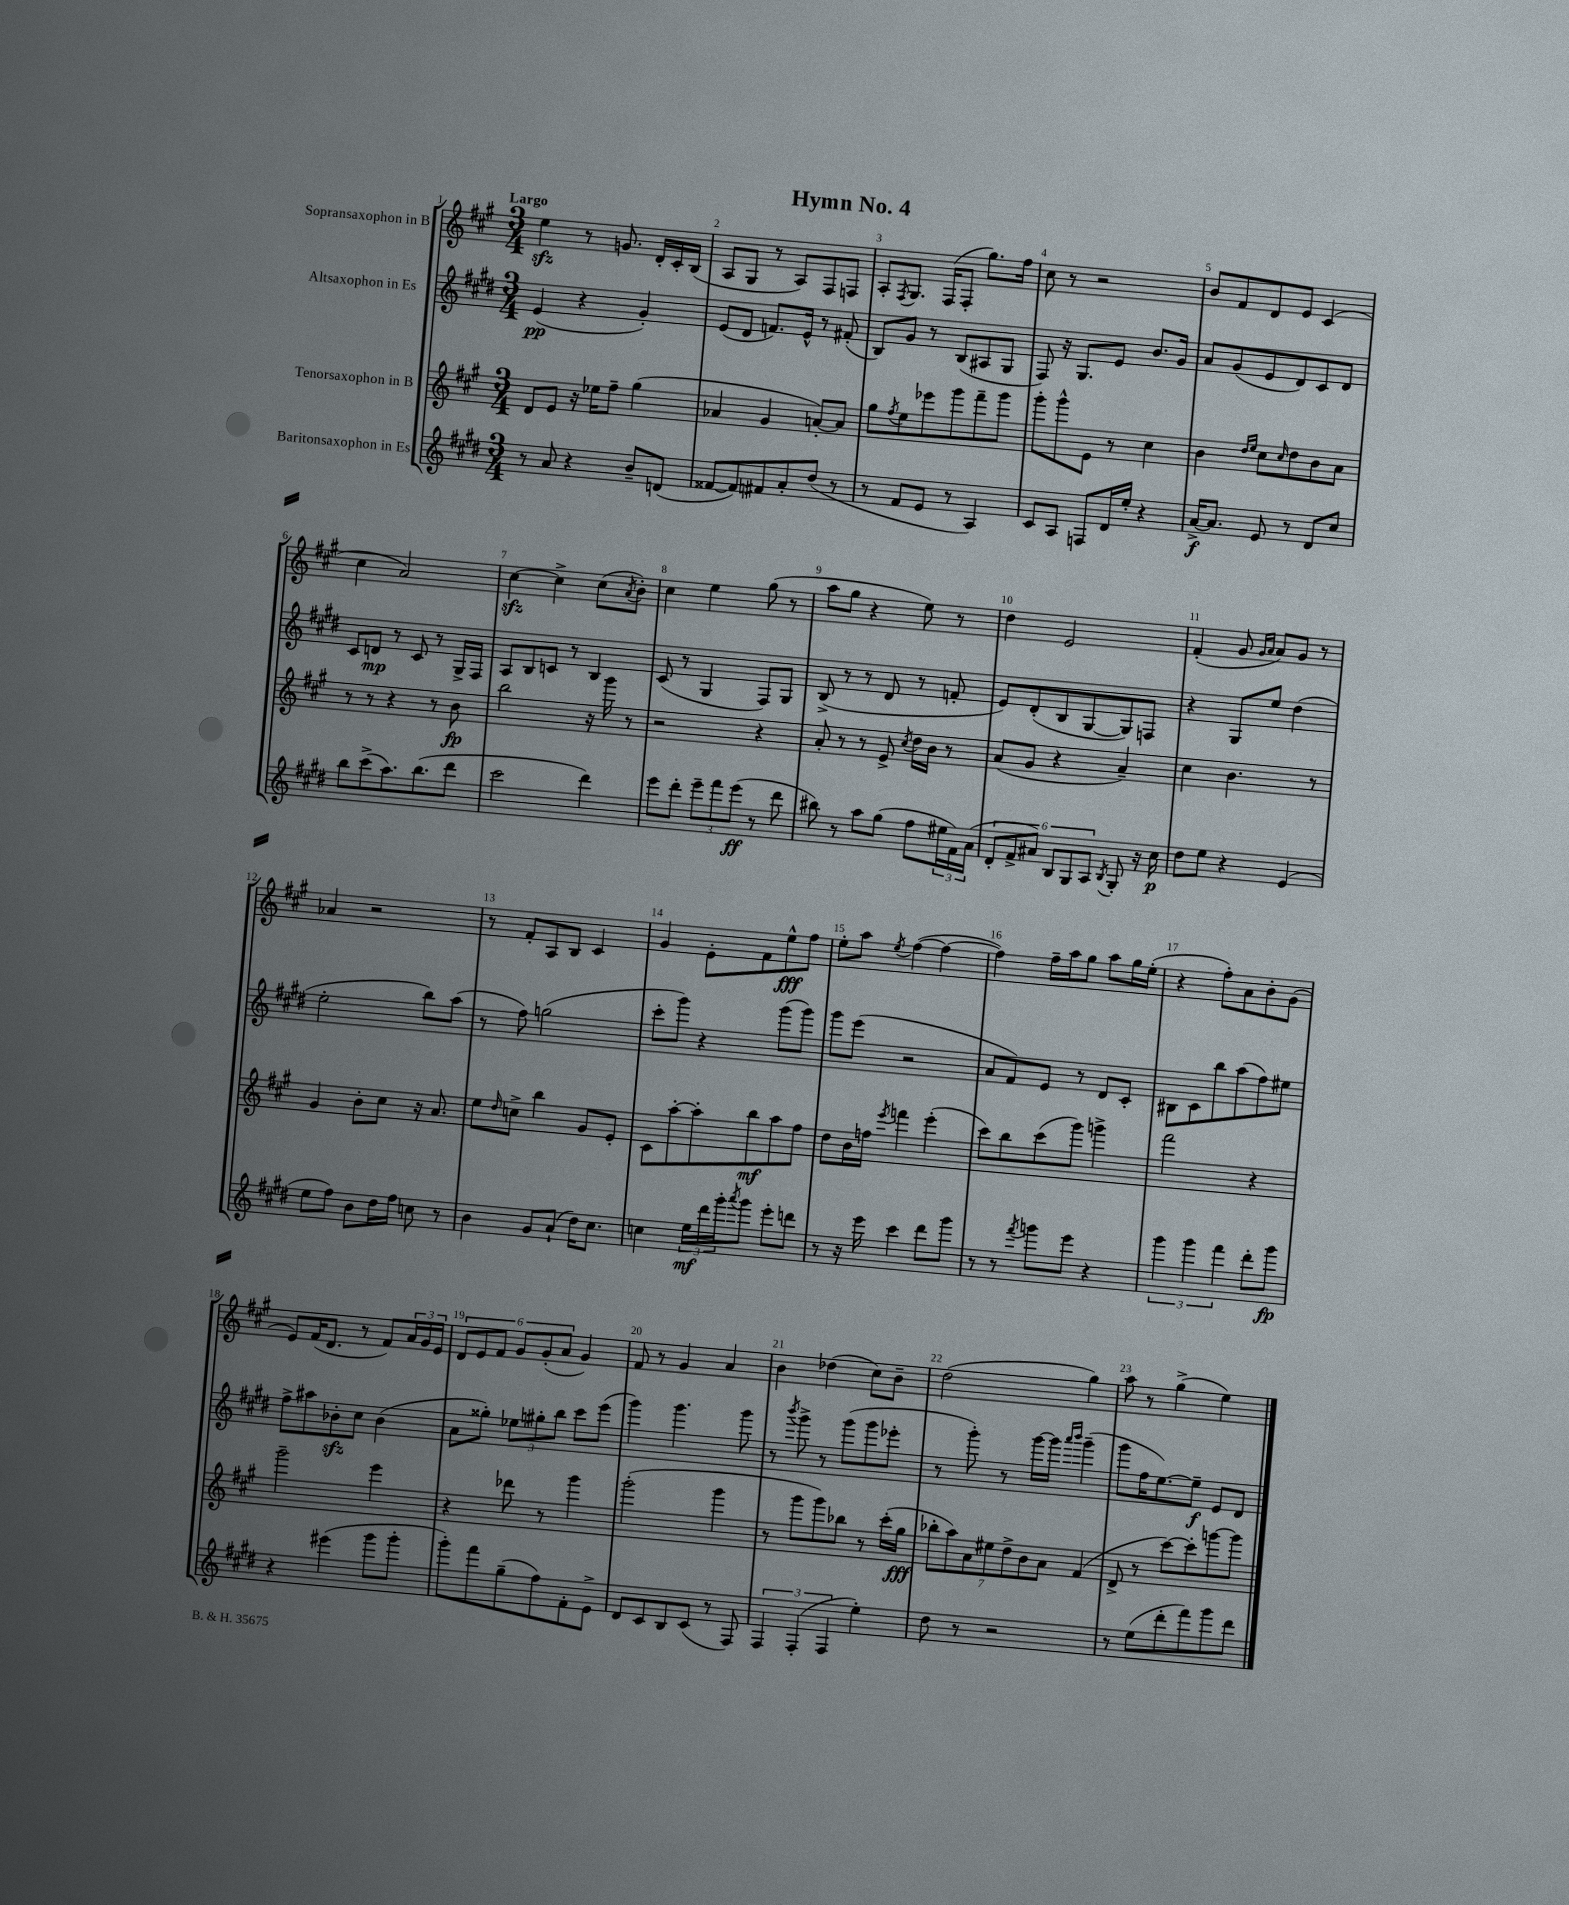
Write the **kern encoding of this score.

**kern	**dynam	**kern	**dynam	**kern	**dynam	**kern	**dynam
*part4	*part4	*part3	*part3	*part2	*part2	*part1	*part1
*staff4	*staff4	*staff3	*staff3	*staff2	*staff2	*staff1	*staff1
*I"Baritonsaxophon in Es	*	*I"Tenorsaxophon in B	*	*I"Altsaxophon in Es	*	*I"Sopransaxophon in B	*
*clefG2	*	*clefG2	*	*clefG2	*	*clefG2	*
*k[f#c#g#d#]	*	*k[f#c#g#]	*	*k[f#c#g#d#]	*	*k[f#c#g#]	*
*M3/4	*	*M3/4	*	*M3/4	*	*M3/4	*
=1	=1	=1	=1	=1	=1	=1	=1
!	!	!	!	!	!	!LO:TX:a:B:t=Largo	!
8r	.	8d/L	.	(4e/	pp	4eezz\	.
8a/	.	8e/J	.	.	.	.	.
4r	.	16r	.	4r	.	8r	.
.	.	16ee-X\KL	.	.	.	.	.
.	.	8ff#~\J	.	.	.	8.gn/	.
8b~/L	.	(4gg#\	.	4g#'/)	.	.	.
.	.	.	.	.	.	16d'/LL	.
(8dn/J	.	.	.	.	.	16c#'/	.
.	.	.	.	.	.	(16B/JJ	.
=2	=2	=2	=2	=2	=2	=2	=2
[8f##X/L	.	4a-X/	.	(8e/L	.	8A/L	.
8f##/])	.	.	.	8d#/J	.	8G#/J	.
8f#X/	.	4g#/	.	8.fn/L)	.	8r	.
8a'/	.	.	.	.	.	8A/L)	.
.	.	.	.	16e^^/Jk	.	.	.
(8dd#/J	.	[8an'/L)	.	8r	.	8F#/	.
8r	.	8a/J]	.	(8f#X'/	.	8Fn/J	.
=3	=3	=3	=3	=3	=3	=3	=3
8r	.	8gg#\L	.	8B/L)	.	8A'/L	.
.	.	8qff#/	.	.	.	8qF#/	.
8f#/L	.	8ee\	.	8g#/J	.	8.G#/J	.
8e/J	.	8eee-X\	.	8r	.	.	.
.	.	.	.	.	.	(16F#/KL	.
8r	.	8ggg#\	.	(8B/L	.	8F#'/J	.
4A/)	.	8fff#~\	.	8A#X/	.	8.gg#\L)	.
.	.	8ggg#\J	.	8G#/J	.	.	.
.	.	.	.	.	.	16ff#\Jk	.
=4	=4	=4	=4	=4	=4	=4	=4
8c#/L	.	8ggg#'\L	.	8F#/)	.	8cc#\	.
8A/J	.	8ggg#^^\	.	16r	.	8r	.
.	.	.	.	8.G#/L	.	.	.
8Fn/L	.	8e\J	.	.	.	2r	.
16d#/L	.	8r	.	8e/J	.	.	.
16ee'/JJ	.	.	.	.	.	.	.
4r	.	4cc#\	.	8.b/L	.	.	.
.	.	.	.	16g#/Jk	.	.	.
=5	=5	=5	=5	=5	=5	=5	=5
[16a^/KL	f	4b\	.	8a/L	.	8b/L	.
8.a/J]	.	.	.	.	.	.	.
.	.	.	.	(8g#/	.	8f#/	.
.	.	16qqdd/LL	.	.	.	.	.
.	.	16qqee/JJ	.	.	.	.	.
8e/	.	8cc#\L	.	8e/	.	8d/	.
.	.	16qqcc#/	.	.	.	.	.
8r	.	8dd\	.	8d#/)	.	8e/J	.
8d#/L	.	8b\	.	8c#/	.	(4c#/	.
8cc#/J	.	8a\J	.	8d#/J	.	.	.
!!LO:LB:g=z
=6	=6	=6	=6	=6	=6	=6	=6
8bb\L	.	8r	.	8c#/L	.	4cc#\	.
(8ccc#^\	.	8r	.	8dn/J	mp	.	.
8.aa\)	.	4r	.	8r	.	2a/)	.
.	.	.	.	8c#/	.	.	.
(8.bb\	.	.	.	.	.	.	.
.	.	8r	.	8r	.	.	.
8ddd#\J	.	8b\	fp	16G#^/LL	.	.	.
.	.	.	.	16F#/JJ	.	.	.
=7	=7	=7	=7	=7	=7	=7	=7
2ccc#\	.	2bb\	.	8A/L	.	[4cc#zz\	.
.	.	.	.	8B/	.	.	.
.	.	.	.	8cn/J	.	4cc#^\]	.
.	.	.	.	8r	.	.	.
4ddd#\)	.	16r	.	4B/	.	(8cc#\L	.
.	.	16ggg#\	.	.	.	.	.
.	.	.	.	.	.	8qa/	.
.	.	8r	.	.	.	8b'\J)	.
=8	=8	=8	=8	=8	=8	=8	=8
8eee\L	.	2r	.	(8c#/	.	4cc#\	.
8ddd#'\J	.	.	.	8r	.	.	.
12eee~\L	.	.	.	4G#/	.	4ee\	.
12fff#\	.	.	.	.	.	.	.
(12eee\J	ff	.	.	.	.	.	.
8r	.	4r	.	8F#/L)	.	(8gg#\	.
8ddd#\	.	.	.	8G#/J	.	8r	.
=9	=9	=9	=9	=9	=9	=9	=9
8bb#X\)	.	8a'/	.	(8B^/	.	8aa\L	.
8r	.	8r	.	8r	.	8gg#\J	.
8aa\L	.	8r	.	8r	.	4r	.
(8gg#\J	.	8e^/	.	8d#/	.	.	.
.	.	8qcc#/	.	.	.	.	.
8ff#\L	.	16dd\LL	.	8r	.	8ee\)	.
.	.	16b\JJ	.	.	.	.	.
24ee#X\L	.	8r	.	8fn'/	.	8r	.
24f#\)	.	.	.	.	.	.	.
(24a\JJ	.	.	.	.	.	.	.
=10	=10	=10	=10	=10	=10	=10	=10
12d#'/L	.	(8a/L	.	8e/L)	.	4dd\	.
12f#^/	.	.	.	.	.	.	.
.	.	8g#/J	.	(8d#'/	.	.	.
12a#X/J)	.	.	.	.	.	.	.
12B/L	.	4r	.	8B/	.	2e/	.
12G#/	.	.	.	.	.	.	.
.	.	.	.	[8G#/	.	.	.
12A/J	.	.	.	.	.	.	.
8qB/	.	.	.	.	.	.	.
8G#'/	.	4a~/)	.	8G#/])	.	.	.
16r	.	.	.	8Fn/J	.	.	.
16cc#\	p	.	.	.	.	.	.
=11	=11	=11	=11	=11	=11	=11	=11
8dd#\L	.	4cc#\	.	4r	.	(4f#'/	.
8ee\J	.	.	.	.	.	.	.
4r	.	4.b\	.	8G#/L	.	8g#/	.
.	.	.	.	.	.	16qqg#/LL	.
.	.	.	.	.	.	16qqa/JJ	.
.	.	.	.	8ee/J	.	8a/L)	.
(4e/	.	.	.	(4dd#\	.	8g#/J	.
.	.	8r	.	.	.	8r	.
!!LO:LB:g=z
=12	=12	=12	=12	=12	=12	=12	=12
8ee\L	.	4g#/	.	2ee'\	.	4a-X/	.
8ff#\J)	.	.	.	.	.	.	.
8b\L	.	8b'\L	.	.	.	2r	.
16dd#\L	.	8cc#\J	.	.	.	.	.
16ff#\JJ	.	.	.	.	.	.	.
8ccn\	.	16r	.	8bb\L)	.	.	.
.	.	8.a/	.	.	.	.	.
8r	.	.	.	(8aa\J	.	.	.
=13	=13	=13	=13	=13	=13	=13	=13
4b\	.	8ee\L	.	8r	.	8r	.
.	.	16qqdd/	.	.	.	.	.
.	.	8ccn^\J	.	8ff#\)	.	8f#'/L	.
8g#/L	.	4bb\	.	(2ggn\	.	8A/	.
(8a`/J	.	.	.	.	.	8B/J	.
16dd#\KL)	.	8g#/L	.	.	.	4c#/	.
8.cc#\J	.	.	.	.	.	.	.
.	.	8e'/J	.	.	.	.	.
=14	=14	=14	=14	=14	=14	=14	=14
4ccn\	.	8c#\L	.	8ccc#'\L	.	4g#/	.
.	.	[8aa'\	.	8ggg#\J)	.	.	.
24ee\LL	mf	8aa'\]	.	4r	.	8e'\L	.
24ddd#\	.	.	.	.	.	.	.
24ggg#'\J	.	.	.	.	.	.	.
8qaaa/	.	.	.	.	.	.	.
8ggg#\J	.	8bb\	mf	.	.	8f#\	.
8eee'\L	.	8aa\	.	(8ggg#\L	.	8ee^^\	fff
8dddn\J	.	8ff#\J	.	8ggg#\J)	.	8ff#\J	.
=15	=15	=15	=15	=15	=15	=15	=15
8r	.	8dd\L	.	8ggg#\L	.	8ee'\L	.
16r	.	16b\L	.	(8eee\J	.	8aa\J	.
16eee\	.	16ffn\JJ	.	.	.	.	.
.	.	8qeee/	.	.	.	8qee/	.
4ccc#\	.	4fffn\	.	2r	.	([4ff#\	.
8ddd#\L	.	(4eee'\	.	.	.	4ff#\_	.
8ggg#\J	.	.	.	.	.	.	.
=16	=16	=16	=16	=16	=16	=16	=16
8r	.	8ccc#\L)	.	8a/L	.	4ff#\])	.
8r	.	8bb\	.	8f#/)	.	.	.
8qfff#/	.	.	.	.	.	.	.
8gggn\L	.	(8ccc#\	.	8e/J	.	16ff#~\LL	.
.	.	.	.	.	.	16aa\J	.
8eee\J	.	8ggg#\J)	.	8r	.	8gg#\J	.
4r	.	4gggn^\	.	8d#/L	.	8aa\L	.
.	.	.	.	8c#'/J	.	16gg#\L	.
.	.	.	.	.	.	(16ee'\JJ	.
=17	=17	=17	=17	=17	=17	=17	=17
6ggg#\	.	2fff#\	.	8B#X\L	.	4r	.
.	.	.	.	8c#\	.	.	.
6ggg#\	.	.	.	.	.	.	.
.	.	.	.	8bb\	.	8ff#'\L)	.
6fff#\	.	.	.	.	.	.	.
.	.	.	.	(8aa\	.	8a\	.
8ddd#'\L	.	4r	.	8ff#\)	.	8b'\	.
8ggg#\J	fp	.	.	8ee#X\J	.	(8g#\J	.
!!LO:LB:g=z
=18	=18	=18	=18	=18	=18	=18	=18
4r	.	2ggg#~\	.	8ff#^\L	.	8e/L)	.
.	.	.	.	8aa#X\	.	(16f#/K	.
.	.	.	.	.	.	8.d/J	.
(4eee#X\	.	.	.	8b-Xzz'\	.	.	.
.	.	.	.	8cc#\J	.	8r	.
8ggg#\L	.	4eee\	.	(4b-\	.	8f#/L)	.
8ggg#'\J	.	.	.	.	.	24a/L	.
.	.	.	.	.	.	24g#/	.
.	.	.	.	.	.	24e/JJ	.
=19	=19	=19	=19	=19	=19	=19	=19
8ggg#'\L)	.	4r	.	8a\L	.	12d/L	.
.	.	.	.	.	.	12e/	.
8fff#\	.	.	.	8gg##X'\J)	.	.	.
.	.	.	.	.	.	12f#/J	.
(8gg#~\	.	8ddd-X\	.	12ee-X\L	.	12g#/L	.
.	.	.	.	12gg#X'\	.	(12g#'/	.
8ff#\)	.	8r	.	.	.	.	.
.	.	.	.	12bb\J	.	12a/J	.
8f#'\	.	4ggg#\	.	8ccc#\L	.	4g#/)	.
8e^\J	.	.	.	(8eee\J	.	.	.
=20	=20	=20	=20	=20	=20	=20	=20
8d#/L	.	(2ggg#'\	.	4ggg#\)	.	8f#/	.
8c#/	.	.	.	.	.	8r	.
8B/	.	.	.	4.ggg#\	.	4g#/	.
(8c#/J	.	.	.	.	.	.	.
8r	.	4ggg#\	.	.	.	4a/	.
8F#/)	.	.	.	8ggg#\	.	.	.
=21	=21	=21	=21	=21	=21	=21	=21
6F#/	.	8r	.	8r	.	4b\	.
.	.	.	.	8qbbb/	.	.	.
.	.	8ggg#\L	.	8ggg#^\	.	.	.
(6F#'/	.	.	.	.	.	.	.
.	.	8ggg#\)	.	8r	.	(4dd-X\	.
6F#/	.	.	.	.	.	.	.
.	.	8bb-X\J	.	(8ggg#\L	.	.	.
4ee'\)	.	8r	.	8ggg#\	.	8cc#\L)	.
.	.	(16ccc#'\LL	.	8eee-X'\J	.	8b~\J	.
.	.	16gg#\JJ	fff	.	.	.	.
=22	=22	=22	=22	=22	=22	=22	=22
8dd#\	.	14bb-X'\L	.	8r	.	(2dd\	.
.	.	14aa\)	.	.	.	.	.
8r	.	.	.	8ggg#'\)	.	.	.
.	.	14a\	.	.	.	.	.
.	.	14ee#X\	.	.	.	.	.
2r	.	.	.	8r	.	.	.
.	.	14dd^\	.	.	.	.	.
.	.	14b\	.	.	.	.	.
.	.	.	.	[16ggg#\LL	.	.	.
.	.	14a\J	.	.	.	.	.
.	.	.	.	16ggg#\JJ]	.	.	.
.	.	.	.	16qqaaa/LL	.	.	.
.	.	.	.	16qqbbb/JJ	.	.	.
.	.	(4f#/	.	(4ggg#~\	.	4gg#\)	.
=23	=23	=23	=23	=23	=23	=23	=23
8r	.	8d^/	.	8ggg#\L	.	8aa\	.
(8ee\L	.	8r	.	16ff#\K	.	8r	.
.	.	.	.	[8.ee\)	.	.	.
8ddd#'\	.	[8ccc#\L)	.	.	.	(4gg#^\	.
8fff#\)	.	8ccc#'\]	.	8ee~\J]	f	.	.
8ggg#\	.	[8gggn\	.	8e/L	.	4ee\)	.
8ddd#\J	.	8ggg\J]	.	8d#/J	.	.	.
==	==	==	==	==	==	==	==
*-	*-	*-	*-	*-	*-	*-	*-
